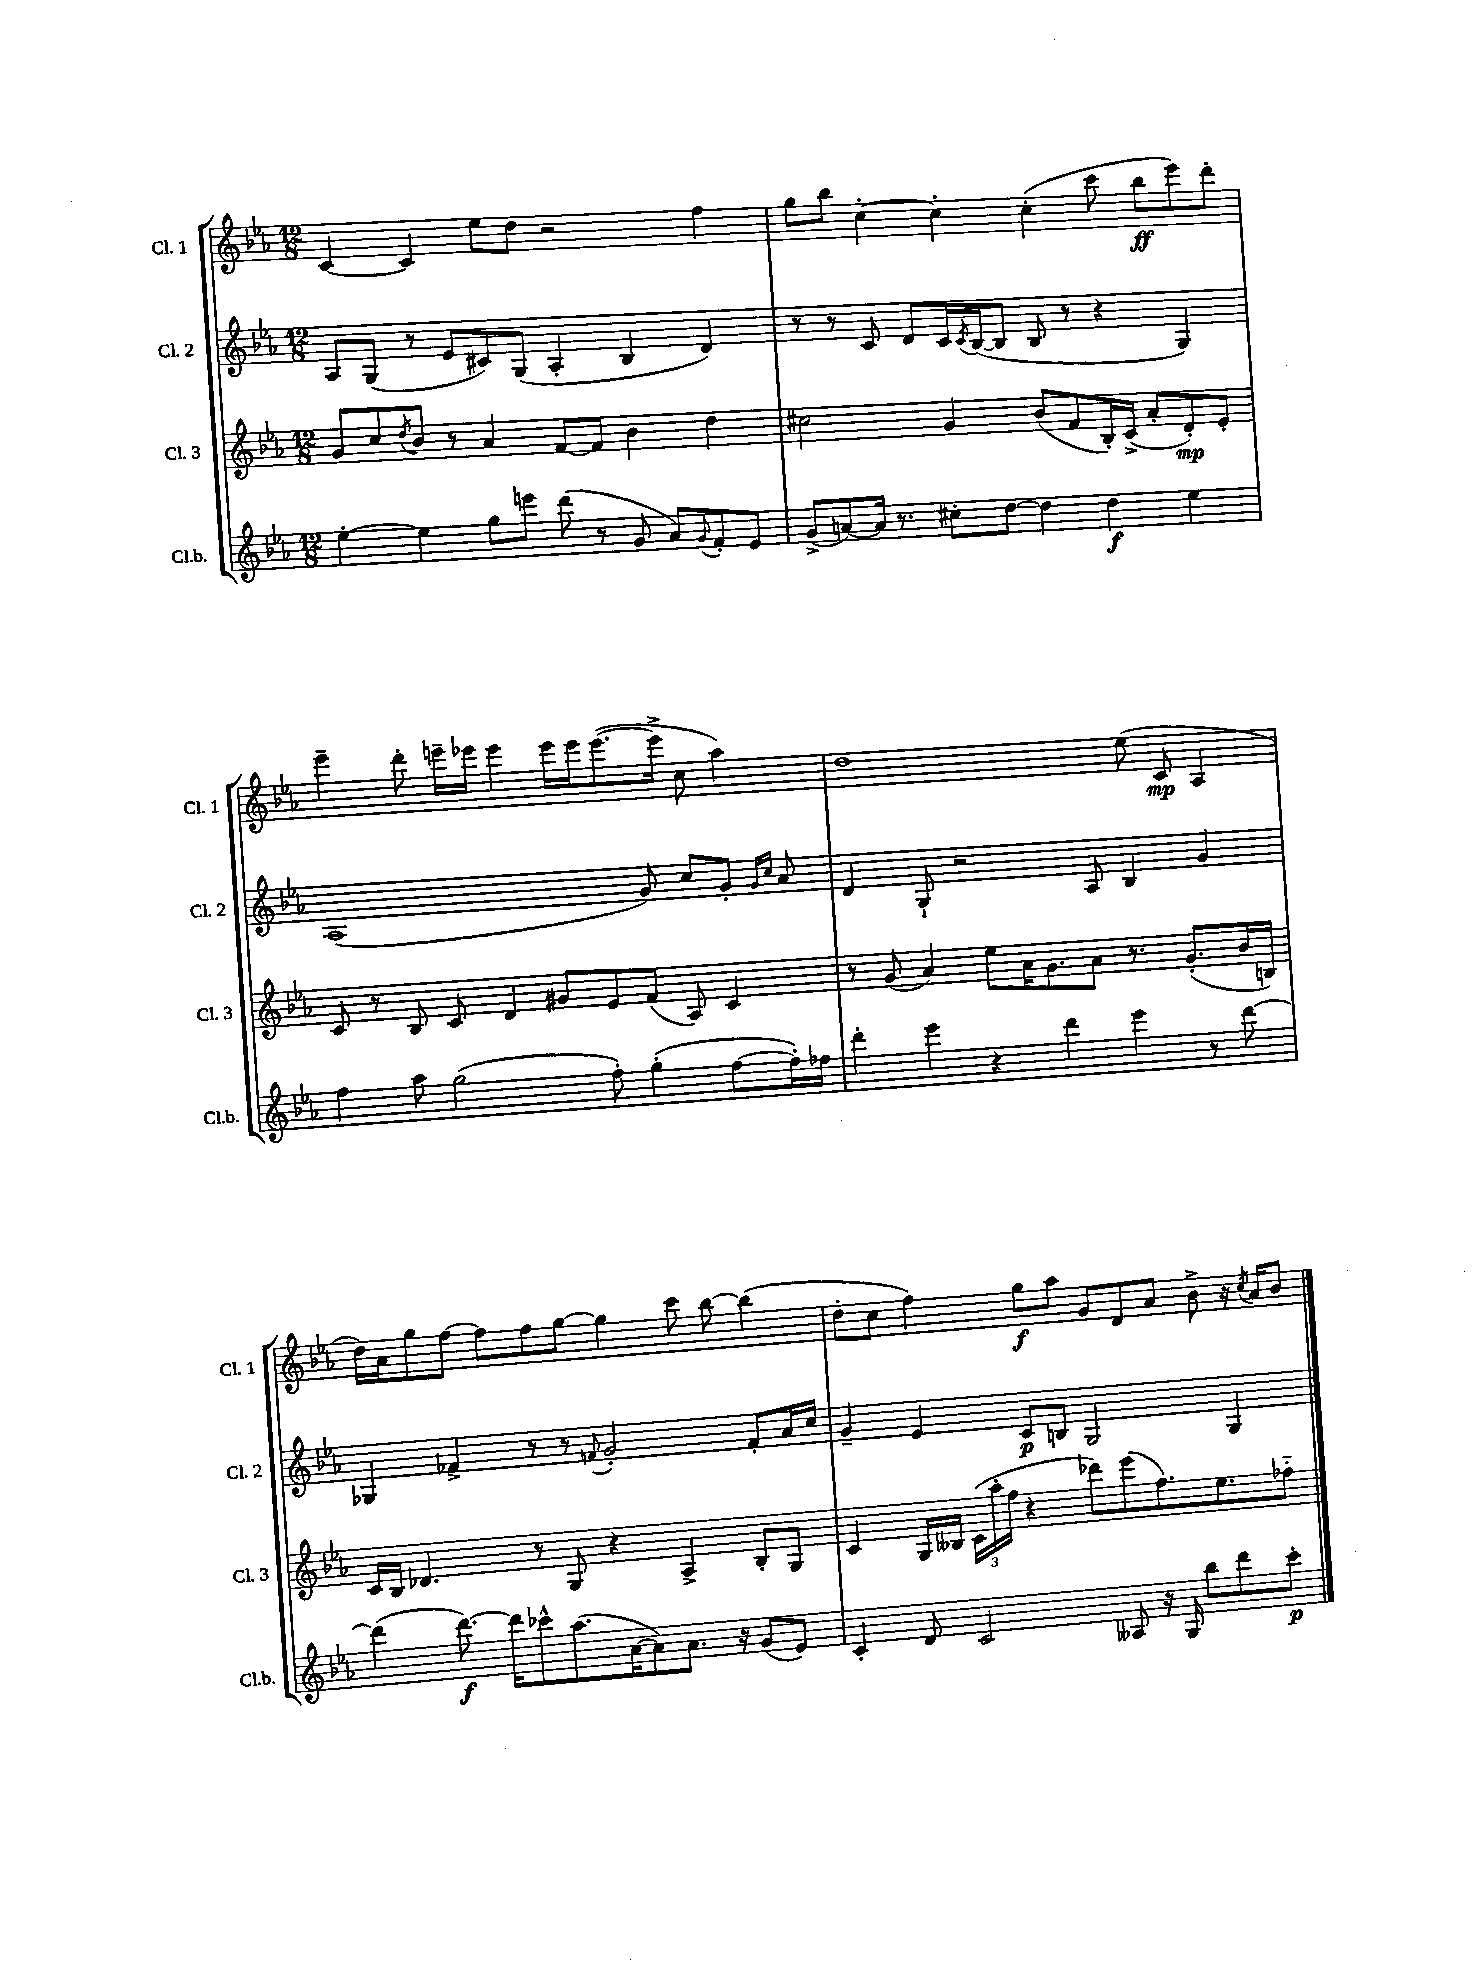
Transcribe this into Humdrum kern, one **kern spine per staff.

**kern	**kern	**kern	**kern
*staff4	*staff3	*staff2	*staff1
*clefG2	*clefG2	*clefG2	*clefG2
*k[b-e-a-]	*k[b-e-a-]	*k[b-e-a-]	*k[b-e-a-]
*M12/8	*M12/8	*M12/8	*M12/8
[4ee-'	8g	8A-	[4c
.	8cc	(8G	.
.	8qdd	.	.
4ee-]	8b-	8r	4c]
.	8r	8e-	.
8gg	4a-	8c#)	8ee-
8eee	.	(8G	8dd
(8ddd	[8f	4A-'	2r
8r	8f]	.	.
8g	4b-	4B-	.
8a-)	.	.	.
8qqg	.	.	.
8f'	4dd	4d)	4ff
8e-	.	.	.
=	=	=	=
(8g^	2cc#	8r	8gg
[8a)	.	8r	8bb-
16a]	.	8c	[4cc'
8.r	.	.	.
.	.	8d	.
8cc#'	4g	16c	4cc']
.	.	8qc	.
.	.	([16B-	.
[8dd	.	8B-]	.
4dd]	(8b-	8B-	(4cc'
.	8f	8r	.
4dd	16B-')	4r	8ccc
.	(16c^	.	.
.	8a-'	.	8bb-
4ee-	8d')	4G)	8eee-)
.	8e-'	.	8ddd'
=	=	=	=
4ff	8c	(1A-	4eee-~
.	8r	.	.
8aa-	8B-	.	8ddd'
(2gg	8c	.	16eee~
.	.	.	16eee-
.	4d	.	4eee-
.	8g#	.	16eee-
.	.	.	16eee-
8ff')	8e-	.	([8.eee-
(4gg'	(8f	8g)	.
.	.	.	16eee-^]
.	8A-)	8cc	8cc
[8ff	4c	8g'	4aa-)
.	.	16qqg	.
.	.	16qqcc	.
16ff'])	.	8a-	.
16ff-	.	.	.
=	=	=	=
4ddd'	8r	4d	1dd
.	(8g	.	.
4eee-	4a-)	8G`	.
.	.	2r	.
4r	8ee-	.	.
.	16a-	.	.
.	8.g	.	.
4ddd	.	.	.
.	8a-	8A-	.
4eee-	8.r	4B-	(8ee-
.	.	.	8c
.	(8.g'	.	.
8r	.	4g	4A-
[8ddd	16b-	.	.
.	16B)	.	.
=	=	=	=
(4ddd]	16c	4G-	16dd)
.	16B-	.	16a-
.	4.d-	.	8gg
[8.ddd)	.	4f-^	[8ff
.	.	.	8ff]
16ddd]	.	.	.
8ccc-^^	8r	8r	8ff
(8.aa-	8G	8r	[8gg
.	.	8qqf	.
.	4r	2g'	4gg]
[16a-	.	.	.
8a-])	.	.	.
8.a-	4A-^	.	8ccc
.	.	.	[8bb-
16r	.	.	.
(8g	8B-'	8f'	(4bb-]
8e-)	8G	16a-	.
.	.	16cc	.
=	=	=	=
4c'	4c	4g~	8dd'
.	.	.	8cc
8d	16G	4e-	4ff)
.	16B--	.	.
2c	(24c	.	.
.	24aa-'	.	.
.	24ff	.	.
.	4r	8c	8gg
.	.	8B	8aa-
.	8ddd-)	2G	8g
8A--	(8eee-	.	8d
16r	8.ff)	.	8a-
16G	.	.	.
8bb-	.	.	8b-^
.	8.ee-	.	.
8ddd	.	4G	16r
.	.	.	8qcc
.	.	.	16a-
8ccc'	8ff-'~	.	8b-
==	==	==	==
*-	*-	*-	*-
